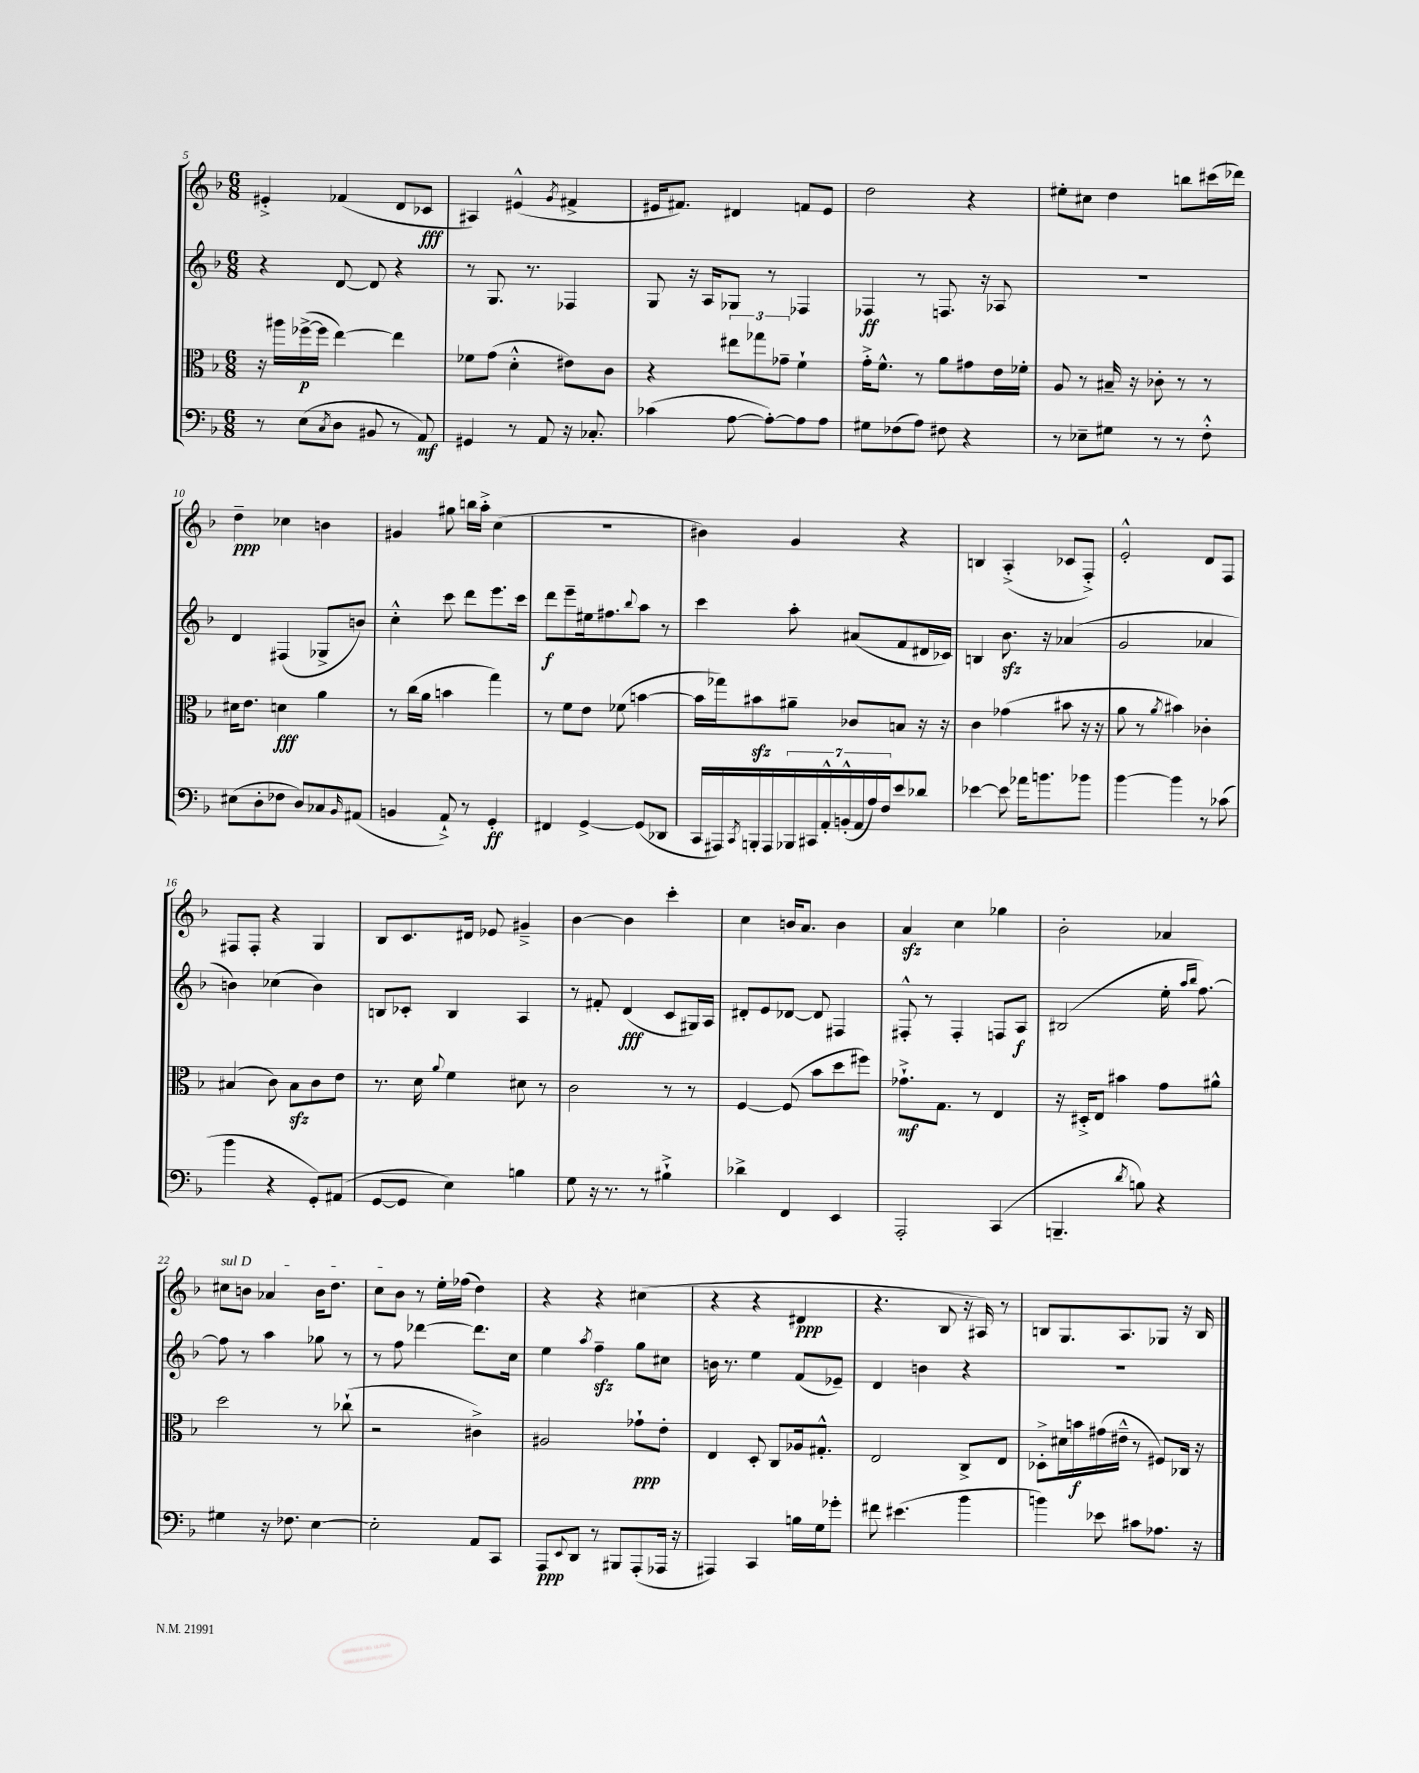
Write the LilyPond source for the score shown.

<<
\new StaffGroup <<
\new Staff = "s0" {
    \clef treble \key f \major \numericTimeSignature \time 6/8
    eis'4-.-> fes'4( d'8 ces'8\fff |
    ais4) eis'4-^( \acciaccatura { g'8 } fis'4-> |
    eis'16 fis'8.) dis'4 f'8 eis'8 |
    d''2 r4 |
    eis''8-. cis''8 d''4 b''8 cis'''16( des'''16) |
    d''4--\ppp ces''4 b'4 |
    gis'4 gis''8 b''16 a''16-.-> c''4( |
    R2. |
    bis'4) g'4 r4 |
    b4 a4-.->( ces'8 f8-.->) |
    e'2-.-^ d'8 f8 |
    fis8 fis8-. r4 g4 |
    bes8 c'8. dis'16 ees'8 gis'4---> |
    bes'4~ bes'4 c'''4-. |
    c''4 b'16 a'8. b'4 |
    a'4\sfz c''4 ges''4 |
    bes'2-. aes'4 |
    \once \override TextSpanner.bound-details.left.text = \markup { \italic "sul D" } cis''8\startTextSpan b'8 aes'4 b'16 d''8. |
    c''8 bes'8\stopTextSpan r8 e''16-. fes''16( d''4) |
    r4 r4 cis''4( |
    r4 r4 dis'4\ppp |
    r4. bes8 r16 ais16) r8 |
    b8 g8. a8. ges8 r16 b16 \bar "|." |
}
\new Staff = "s1" {
    \clef treble \key f \major \numericTimeSignature \time 6/8
    r4 d'8~ d'8 r4 |
    r8 g8. r8. fes4 |
    g8 r16 a16 ges8 r8 fes4 |
    fes4\ff r8 f8. r16 aes8 |
    R2. |
    d'4 fis4( ges8-> b'8) |
    c''4-.-^ c'''8 d'''8 e'''8. c'''16 |
    d'''8\f e'''8-- eis''16 fis''8. \appoggiatura { bes''8 } a''8 r8 |
    c'''4 a''8-. ais'8( f'8 dis'16 ces'16) |
    b4 bes'8.\sfz r16 aes'4( |
    g'2 aes'4 |
    b'4) ces''4( b'4) |
    b8 ces'8-. b4 a4 |
    r8 fis'8-. d'4\fff( c'8 gis16) a16 |
    dis'8-. e'8 des'8~ des'8 fis4 |
    fis8-.-^ r8 fis4-. f8 a8\f |
    bis2( e''16-. \grace { a''16 bes''16 } f''8.~) |
    f''8 r8 a''4 ges''8 r8 |
    r8 f''8 des'''4~ des'''8. c''16 |
    e''4 \acciaccatura { a''8 } f''4--\sfz g''8 cis''8 |
    b'16 r8. e''4 f'8( ees'8--) |
    d'4 b'4 r4 |
    R2. \bar "|." |
}
\new Staff = "s2" {
    \clef alto \key f \major \numericTimeSignature \time 6/8
    r16 ais''16 fes''16~->\p( fes''16 e''4~) e''4 |
    fes'8 g'8( d'4-.-^ eis'8) c'8 |
    r4 \tuplet 3/2 { eis''8 ges''8 ges'8-- } f'4-! |
    g'16-.-> f'8.-^ r8 a'8 gis'8 e'16 fes'16-. |
    a8 r8 bis16-- r16 ces'8-. r8 r8 |
    dis'16 e'8. d'4\fff a'4 |
    r8 c''16( a'16 b'4 g''4) |
    r8 f'8 e'8 fes'8( b'4~ |
    b'16 ges''16) bis'8\sfz ais'8-- ces'8 b8 r16 r16 |
    c'4 ges'4( bis'8 r16 r16 |
    a'8 r8 \acciaccatura { a'8 } bis'4) ces'4-. |
    bis4( c'8) bis8\sfz c'8 e'8 |
    r8. d'16 \appoggiatura { a'8 } f'4 dis'8 r8 |
    c'2 r8 r8 |
    f4~ f8( bes'8 d''8 fis''8) |
    ges'8.-!->\mf g8. r8 e4 |
    r16 dis16-.-> e8 bis'4 g'8 ais'8-^ |
    d''2 r8 ces''8-!( |
    r2 cis'4->) |
    ais2 ges'8-!\ppp e'8-. |
    e4 d8-. c8 aes16 gis8.-.-^ |
    e2 c8-> e8 |
    des8-.-> dis'16 b'16\f gis'16( eis'16---^ r8 fis8) ces16 r16 \bar "|." |
}
\new Staff = "s3" {
    \clef bass \key f \major \numericTimeSignature \time 6/8
    r8 e8( \acciaccatura { c8 } d8 bis,8 r8 a,8\mf) |
    gis,4 r8 a,8 r16 ces8.-. |
    ces'4( a8~ a8~-.) a8 a8 |
    gis8 fes8( a8) fis8 r4 |
    r8 ees8-- gis8 r8 r8 f8-.-^ |
    eis8( d8-. fes8 d8) ces8 \grace { bes,16 } ais,8( |
    b,4 a,8-!->) r8 g,4-.\ff |
    fis,4 g,4~-> g,8( des,8 |
    c,16 ais,,16) \acciaccatura { c,8 } b,,16-. ais,,16 \tuplet 7/4 { bes,,16 cis,16 a,16-.-^ b,16-.-^( a,16 a16) f16 } e'8 des'8 |
    ees'4~ ees'8 aes'16 b'8. bes'8 |
    bes'4~ bes'4 r8 ces'8( |
    bes'4 r4 g,8-.) ais,8( |
    g,8~ g,8 e4) b4 |
    g8 r16 r8. r8 bis4-!-> |
    des'4-> f,4 e,4 |
    a,,2-. c,4( |
    b,,4.-- \acciaccatura { d'8 } b8) r4 |
    gis4 r16 fes8. e4~ |
    e2-. a,8 c,8 |
    a,,8\ppp \appoggiatura { e,8 } d,8 r8 bis,,8 a,,8-.( aes,,16 r16 |
    ais,,4) c,4 b16 g16 ges'8-. |
    fis'8 eis'4.( bes'4 |
    b'4) ees'8 cis'8 aes8. r16 \bar "|." |
}
>>
>>
\layout { \context { \Score currentBarNumber = #5 } }
